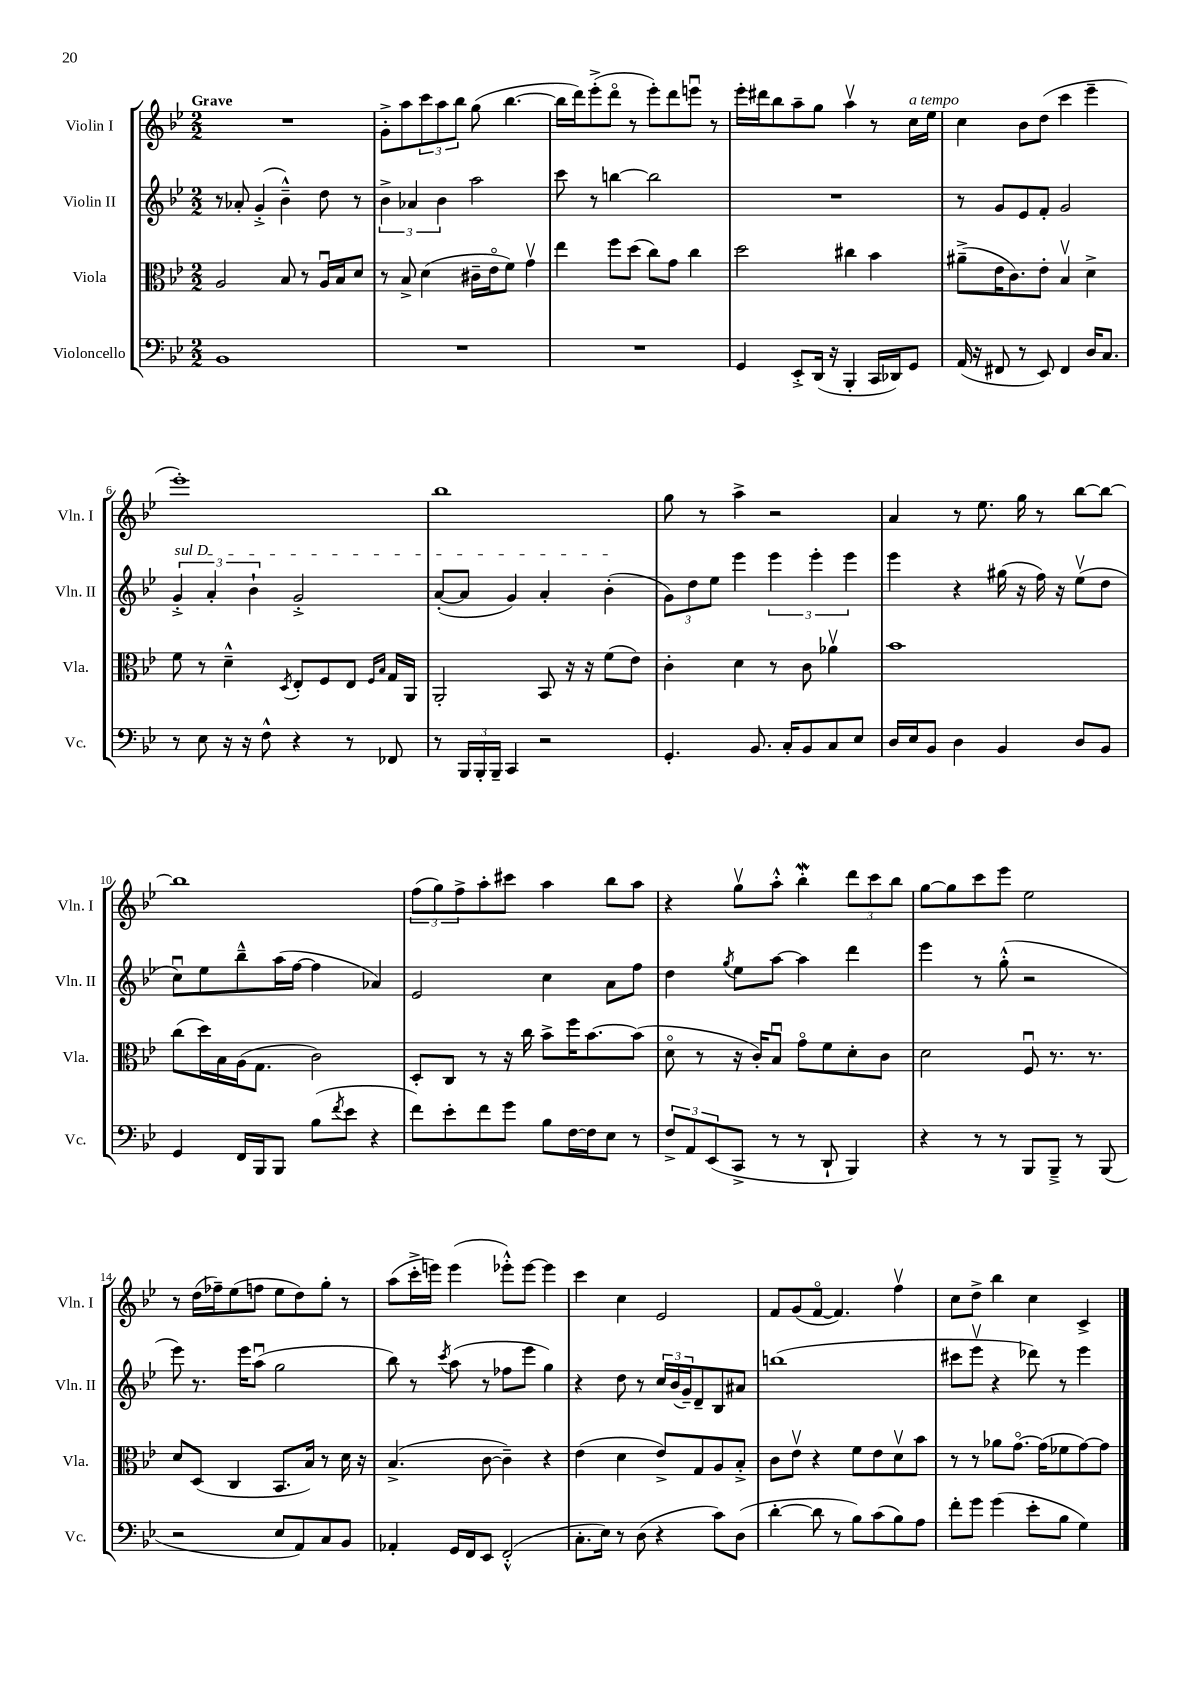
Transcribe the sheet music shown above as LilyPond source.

<<
\new StaffGroup <<
\new Staff = "s0" \with { instrumentName = "Violin I" shortInstrumentName = "Vln. I" } {
    \clef treble \key bes \major \numericTimeSignature \time 2/2 \tempo "Grave"
    R1 |
    g'8-.-> a''8 \tuplet 3/2 { c'''8 a''8 bes''8 } g''8( bes''4.~ |
    bes''16 d'''16) ees'''8-.->( d'''8\flageolet r8 ees'''8-.) d'''8 e'''8\downbow r8 |
    ees'''16-. dis'''16 bes''8 a''8-- g''8 a''4\upbow r8 c''16^\markup { \italic "a tempo" } ees''16 |
    c''4 bes'8 d''8( c'''4 ees'''4-- |
    ees'''1-.) |
    bes''1 |
    g''8 r8 a''4-> r2 |
    a'4 r8 ees''8. g''16 r8 bes''8~ bes''8~ |
    bes''1 |
    \tuplet 3/2 { f''8( g''8) f''8-> } a''8-. cis'''8 a''4 bes''8 a''8 |
    r4 g''8\upbow a''8-.-^ bes''4-.\mordent \tuplet 3/2 { d'''8 c'''8 bes''8 } |
    g''8~ g''8 c'''8 ees'''8 ees''2 |
    r8 d''16( fes''16--) ees''8( f''8 ees''8 d''8) g''8-. r8 |
    a''8( c'''16-.-> e'''16) e'''4( ees'''8-.-^) ees'''8~ ees'''4 |
    c'''4 c''4 ees'2 |
    f'8 g'8( f'8~\flageolet f'4.) f''4\upbow |
    c''8 d''8-> bes''4 c''4 c'4-> \bar "|." |
}
\new Staff = "s1" \with { instrumentName = "Violin II" shortInstrumentName = "Vln. II" } {
    \clef treble \key bes \major \numericTimeSignature \time 2/2
    r8 aes'8-. g'4-.->( bes'4---^) d''8 r8 |
    \tuplet 3/2 { bes'4-> aes'4 bes'4 } a''2 |
    c'''8 r8 b''4~ b''2 |
    R1 |
    r8 g'8 ees'8 f'8-. g'2 |
    \tuplet 3/2 { \once \override TextSpanner.bound-details.left.text = \markup { \italic "sul D" } g'4-.->\startTextSpan a'4-. bes'4-! } g'2-.-> |
    a'8~-.( a'8 g'4) a'4-. bes'4-.\stopTextSpan( |
    \tuplet 3/2 { g'8) d''8 ees''8 } ees'''4 \tuplet 3/2 { ees'''4 ees'''4-. ees'''4 } |
    ees'''4 r4 gis''16( r16 f''16) r16 ees''8\upbow( d''8 |
    c''8\downbow) ees''8 bes''8---^ a''16( f''16~ f''4 aes'4) |
    ees'2 c''4 a'8 f''8 |
    d''4 \acciaccatura { g''8 } ees''8 a''8~ a''4 d'''4 |
    ees'''4 r8 g''8-.-^( r2 |
    ees'''8) r8. ees'''16 a''8\downbow( g''2 |
    bes''8) r8 \acciaccatura { c'''8 } a''8( r8 fes''8 ees'''8 g''4) |
    r4 d''8 r8 \tuplet 3/2 { c''16 bes'16( g'16--) } d'8-- bes8 ais'8 |
    b''1( |
    cis'''8 ees'''8\upbow r4 des'''8) r8 ees'''4 \bar "|." |
}
\new Staff = "s2" \with { instrumentName = "Viola" shortInstrumentName = "Vla." } {
    \clef alto \key bes \major \numericTimeSignature \time 2/2
    a2 bes8 r8 a16\downbow bes16 d'8 |
    r8 bes8-> d'4( cis'16-- ees'16\flageolet f'8) g'4\upbow |
    ees''4 f''8 d''8( c''8) g'8 c''4 |
    d''2 cis''4 bes'4 |
    ais'8--->( ees'16 c'8.) ees'8-. bes4\upbow d'4-> |
    f'8 r8 d'4---^ \acciaccatura { d8 } ees8-. f8 ees8 \grace { f16 bes16 } g16 a,16 |
    a,2-. bes,8 r16 r16 f'8( ees'8) |
    c'4-. d'4 r8 c'8 aes'4\upbow |
    bes'1 |
    c''8( d''16) bes16 a16( g8. c'2) |
    d8-. c8 r8 r16 c''16 bes'8-> f''16 bes'8.~ bes'8( |
    d'8\flageolet r8 r16 c'16-.) bes8\downbow g'8\flageolet f'8 d'8-. c'8 |
    d'2 f8\downbow r8. r8. |
    d'8 d8( c4 bes,8. bes16) r8 d'16 r16 |
    bes4.->( c'8~ c'4--) r4 |
    ees'4( d'4 ees'8->) g8 a8 bes8-.-> |
    c'8 ees'8\upbow r4 f'8 ees'8 d'8\upbow bes'8 |
    r8 r8 aes'8 g'8.~\flageolet g'16( fes'8 g'8~) g'8 \bar "|." |
}
\new Staff = "s3" \with { instrumentName = "Violoncello" shortInstrumentName = "Vc." } {
    \clef bass \key bes \major \numericTimeSignature \time 2/2
    bes,1 |
    R1 |
    R1 |
    g,4 ees,8-.-> d,16( r16 bes,,4-. c,16 des,16) g,8 |
    a,16( r16 fis,8 r8 ees,8) fis,4 d16 c8. |
    r8 ees8 r16 r16 f8-^ r4 r8 fes,8 |
    r8 \tuplet 3/2 { bes,,16 bes,,16-. bes,,16-- } c,4 r2 |
    g,4.-. bes,8. c16-. bes,8 c8 ees8 |
    d16 ees16 bes,8 d4 bes,4 d8 bes,8 |
    g,4 f,16 bes,,16 bes,,8 bes8( \acciaccatura { f'8 } ees'8 r4 |
    f'8) ees'8-. f'8 g'8 bes8 f16~ f16 ees8 r8 |
    \tuplet 3/2 { f8-> a,8 ees,8( } c,8-> r8 r8 d,8-! bes,,4) |
    r4 r8 r8 bes,,8 bes,,8---> r8 bes,,8( |
    r2 ees8 a,8) c8 bes,8 |
    aes,4-. g,16 f,16 ees,8 f,2-.-^( |
    c8.-. ees16) r8 d8( r4 c'8) d8( |
    d'4~-. d'8 r8 bes8) c'8( bes8) a8 |
    f'8-. g'8 g'4( ees'8-. bes8 g4) \bar "|." |
}
>>
>>
